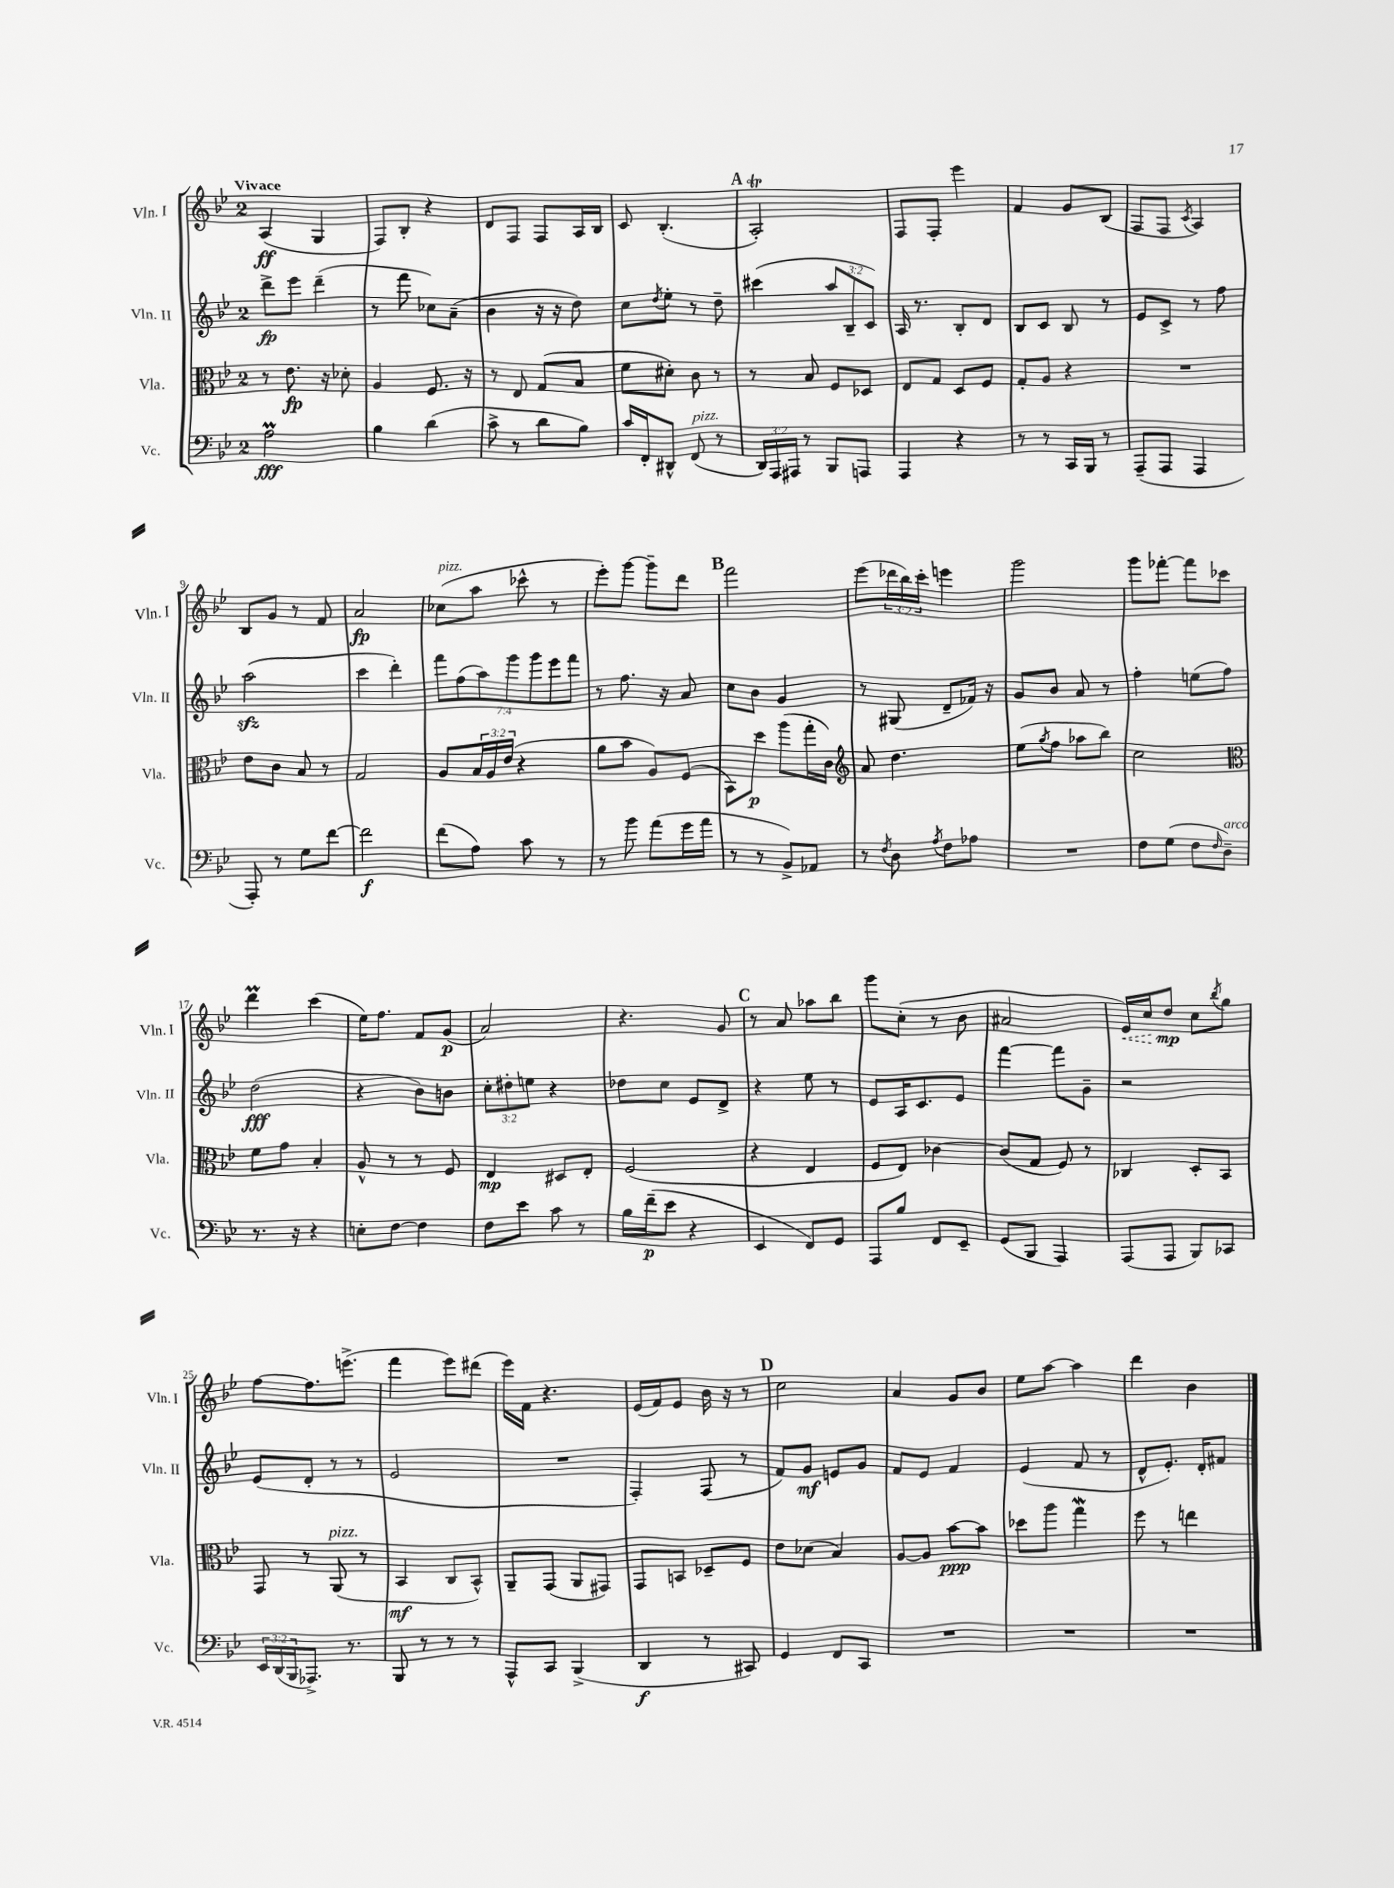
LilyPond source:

<<
\new StaffGroup <<
\new Staff = "s0" \with { instrumentName = "Vln. I" shortInstrumentName = "Vln. I" } {
    \clef treble \key bes \major \once \override Staff.TimeSignature.style = #'single-digit \time 2/4 \override Staff.TupletNumber.text = #tuplet-number::calc-fraction-text \tempo "Vivace"
    a4\ff( g4 |
    f8) bes8-. r4 |
    d'8 f8 f8 a16 bes16 |
    c'8 bes4.-.( |
    \mark \markup { \bold "A" } a2-.\trill) |
    f8 f8-. ees'''4 |
    f'4 g'8 bes8( |
    f8 f8 \acciaccatura { c'8 } a4) |
    bes8 g'8 r8 f'8 |
    a'2\fp |
    ces''8^\markup { \italic "pizz." }( a''8 ces'''8-^ r8 |
    ees'''8-.) g'''8~ g'''8-- d'''8 |
    \mark \markup { \bold "B" } f'''2 |
    ees'''8( \tuplet 3/2 { des'''16 bes''16) c'''16-. } e'''4 |
    g'''2 |
    g'''8 fes'''8~-. fes'''8 ces'''8 |
    d'''4\prall c'''4( |
    ees''16) f''8. f'8 g'8\p( |
    a'2) |
    r4. g'8 |
    \mark \markup { \bold "C" } r8 a'8 aes''8 bes''8 |
    g'''8 c''8-.( r8 bes'8 |
    ais'2 |
    \once \override Hairpin.style = #'dashed-line ees'16\<) c''16 d''8\mp\! c''8 \acciaccatura { bes''8 } g''8 |
    f''8~ f''8. e'''8.->( |
    f'''4 ees'''8) dis'''8( |
    ees'''16) f'16 r4. |
    ees'16( f'16) ees'8 bes'16 r16 r8 |
    \mark \markup { \bold "D" } c''2 |
    a'4 g'8 bes'8 |
    ees''8 a''8~ a''4 |
    d'''4 bes'4 \bar "|." |
}
\new Staff = "s1" \with { instrumentName = "Vln. II" shortInstrumentName = "Vln. II" } {
    \clef treble \key bes \major \once \override Staff.TimeSignature.style = #'single-digit \time 2/4 \override Staff.TupletNumber.text = #tuplet-number::calc-fraction-text
    d'''8->\fp ees'''8 d'''4--( |
    r8 f'''8 ces''8) a'8--( |
    bes'4 r16 r16 d''8) |
    c''8 \acciaccatura { d''8 } ees''8-. r8 d''8-- |
    \mark \markup { \bold "A" } cis'''4( \tuplet 3/2 { a''8 bes8-- c'8) } |
    a16 r8. bes8-. d'8 |
    bes8 c'8 bes8 r8 |
    ees'8 c'8-> r8 f''8 |
    a''2\sfz( |
    c'''4 d'''4-.) |
    \tuplet 7/4 { f'''8 f''8( a''8) g'''8 g'''8 ees'''8 f'''8 } |
    r8 f''8. r16 a'8 |
    \mark \markup { \bold "B" } c''8 bes'8 g'4 |
    r8 gis8( d'8-- fes'16) r16 |
    g'8 bes'8 a'8 r8 |
    f''4-. e''8( f''8) |
    d''2\fff( |
    r4 bes'8) b'8 |
    \tuplet 3/2 { c''8-. dis''8-. e''8 } r4 |
    des''8 c''8 ees'8 d'8-> |
    \mark \markup { \bold "C" } r4 ees''8 r8 |
    ees'8 a16 c'8. ees'8 |
    f'''4~ f'''8 g'8-- |
    r2 |
    ees'8( d'8-. r8 r8 |
    ees'2 |
    R2 |
    f4-.) f8( r8 |
    \mark \markup { \bold "D" } f'8) g'8\mf e'8 g'8 |
    f'8 ees'8 f'4 |
    ees'4( f'8 r8 |
    d'8-^ ees'8.-.) d'16-. fis'8 \bar "|." |
}
\new Staff = "s2" \with { instrumentName = "Vla." shortInstrumentName = "Vla." } {
    \clef alto \key bes \major \once \override Staff.TimeSignature.style = #'single-digit \time 2/4 \override Staff.TupletNumber.text = #tuplet-number::calc-fraction-text
    r8 ees'8.\fp r16 des'8-. |
    a4 f8. r16 |
    r8 ees8 g8( bes8 |
    f'8 dis'8-.) c'8 r8 |
    \mark \markup { \bold "A" } r8 bes8 f8 des8 |
    ees8 g8 d8 f8 |
    g8-. a8 r4 |
    R2 |
    ees'8 c'8 bes8 r8 |
    g2 |
    a8 \tuplet 3/2 { bes16 a16 ees'16( } r4 |
    a'8 bes'8 a8) f8( |
    \mark \markup { \bold "B" } bes,8) d''8\p a''8( g''16-. c'16) |
    \clef treble a'8 d''4. |
    ees''8( \acciaccatura { g''8 } f''8 aes''8 bes''8) |
    c''2 |
    \clef alto f'8 g'8 bes4-. |
    a8-^ r8 r8 f8 |
    ees4\mp dis8 ees8-. |
    f2( |
    \mark \markup { \bold "C" } r4 ees4 |
    f8 ees8) ces'4~ |
    ces'8( g8 f8) r8 |
    ces4 d8-. bes,8 |
    g,8 r8 a,8^\markup { \italic "pizz." }( r8 |
    bes,4\mf c8 bes,8-^) |
    a,8-- g,8( a,8 gis,8) |
    g,8 b,8 des8-- f8 |
    \mark \markup { \bold "D" } ees'8 des'8( bes4) |
    a8~ a8 bes'8~\ppp bes'8 |
    des''8 a''8 g''4\mordent |
    f''8 r8 e''4 \bar "|." |
}
\new Staff = "s3" \with { instrumentName = "Vc." shortInstrumentName = "Vc." } {
    \clef bass \key bes \major \once \override Staff.TimeSignature.style = #'single-digit \time 2/4 \override Staff.TupletNumber.text = #tuplet-number::calc-fraction-text
    a2\prall\fff |
    bes4 d'4( |
    c'8-> r8 d'8 bes8) |
    c'16 f,16-. dis,8-^ f,8^\markup { \italic "pizz." }( r8 |
    \mark \markup { \bold "A" } \tuplet 3/2 { d,16) a,,16 ais,,16 } r8 bes,,8 a,,8 |
    a,,4 r4 |
    r8 r8 c,16 bes,,16 r8 |
    a,,8--( a,,8 a,,4 |
    a,,8-.) r8 g8 f'8~ |
    f'2\f |
    f'8( a8) c'8 r8 |
    r8 bes'8 a'8( g'16 a'16 |
    \mark \markup { \bold "B" } r8 r8 bes,8->) aes,8 |
    r8 \acciaccatura { f8 } d8 \acciaccatura { a8 } f8 aes8 |
    R2 |
    f8 g8( f8 \grace { f16 } d8--^\markup { \italic "arco" }) |
    r8. r16 r4 |
    e8-. f8~ f4 |
    f8 ees'8 c'8 r8 |
    bes16 f'16--\p( ees'8 r4 |
    \mark \markup { \bold "C" } ees,4 f,8) g,8 |
    a,,8 bes8 f,8 ees,8-- |
    g,8( bes,,8 a,,4) |
    a,,8( a,,8 bes,,8) ces,8 |
    \tuplet 3/2 { ees,16 d,16( bes,,16 } aes,,8.->) r8. |
    bes,,8 r8 r8 r8 |
    a,,8-^ c,8 bes,,4->( |
    d,4\f r8 cis,8) |
    \mark \markup { \bold "D" } g,4 f,8 c,8 |
    R2 |
    R2 |
    R2 \bar "|." |
}
>>
>>
